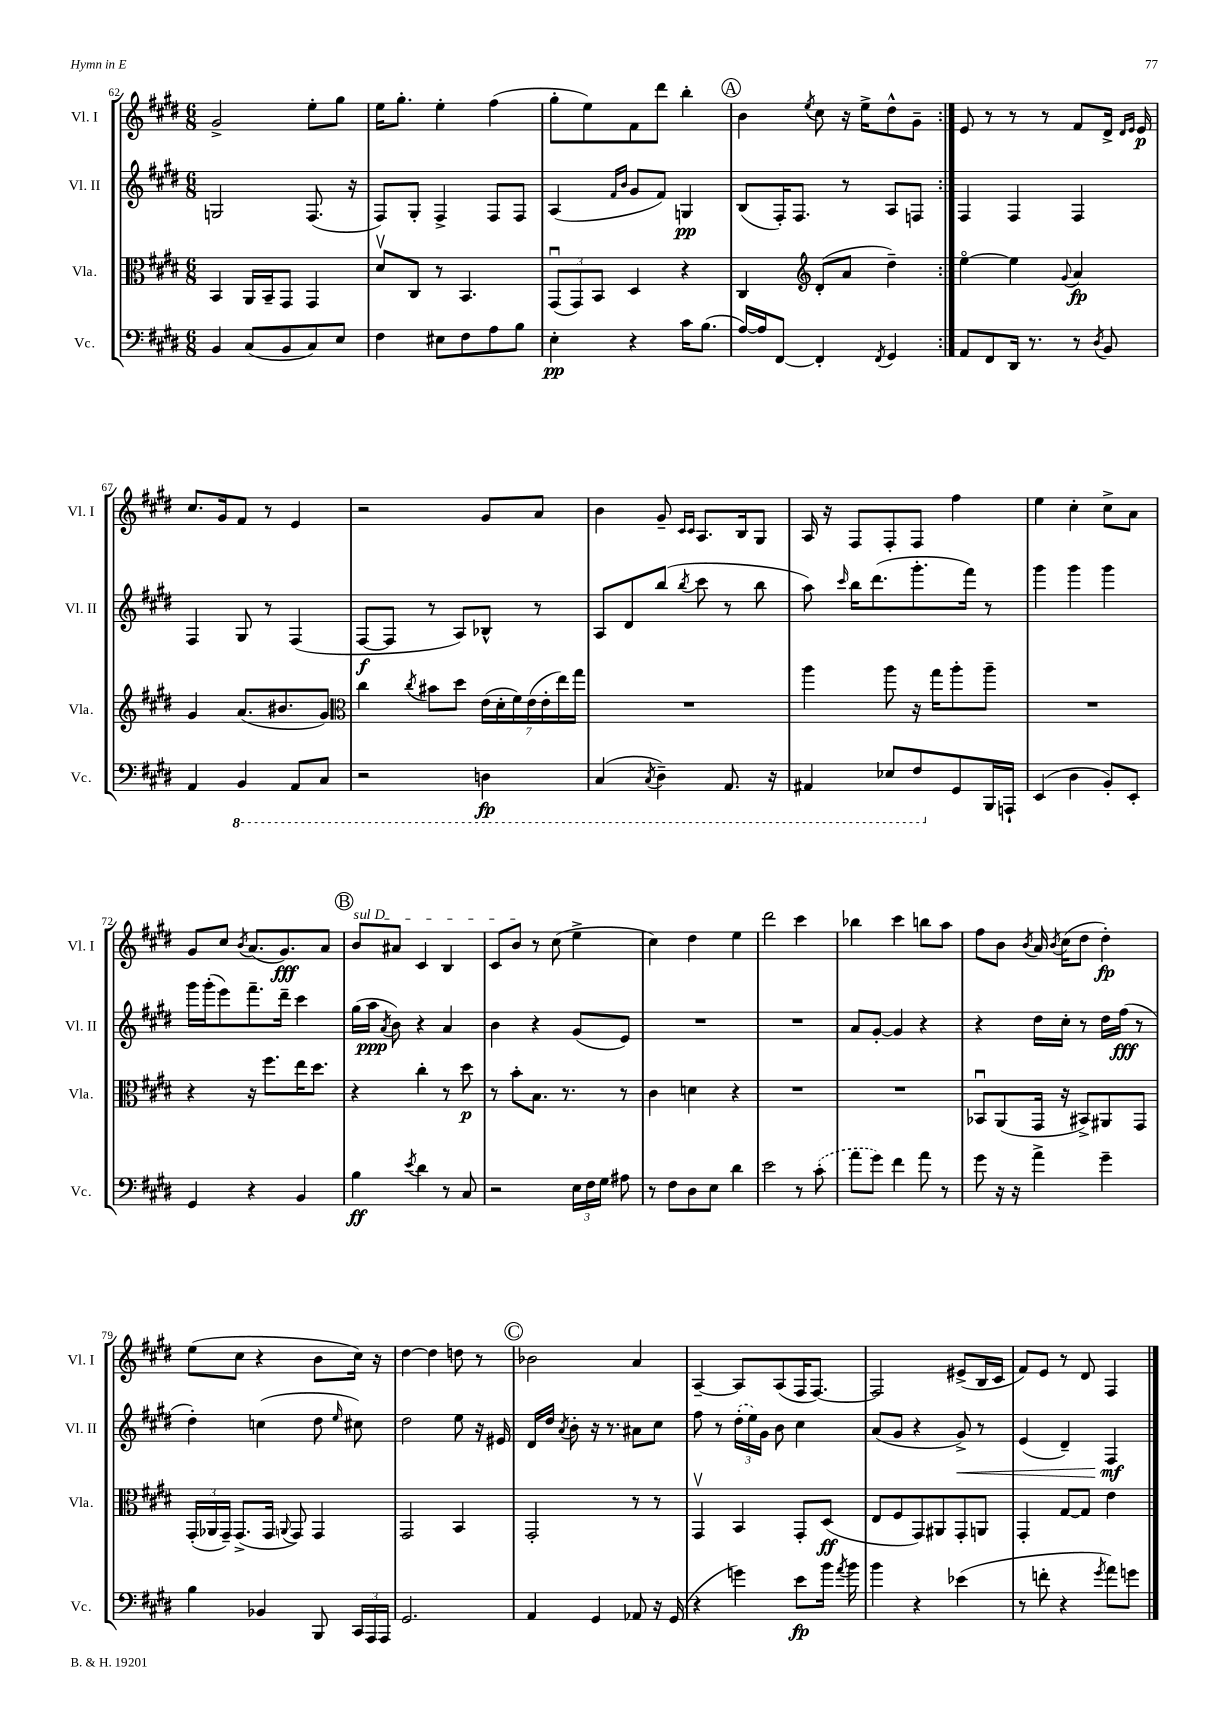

**kern	**kern	**kern	**kern
*staff4	*staff3	*staff2	*staff1
*clefF4	*clefC3	*clefG2	*clefG2
*k[f#c#g#d#]	*k[f#c#g#d#]	*k[f#c#g#d#]	*k[f#c#g#d#]
*M6/8	*M6/8	*M6/8	*M6/8
4BB/	4BB/	2G/	2g#^/
(8C#/L	16AA/LL	.	.
.	16BB~/J	.	.
8BB/	8GG#/J	.	.
8C#/)	4GG#/	(8.F#/	8ee'\L
8E/J	.	.	8gg#\J
.	.	16r	.
=	=	=	=
4F#\	8d#v/L	8F#/L)	16ee\LK
.	.	.	8.gg#'\J
.	8C#/J	8G#'/J	.
8E#\L	8r	4F#^/	4ee'\
8F#\	4.BB/	.	.
8A\	.	8F#/L	(4ff#\
8B\J	.	8F#/J	.
=	=	=	=
4E'\	(12GG#u/L	(4A/	8gg#'\L
.	12GG#/)	.	.
.	.	.	8ee\)
.	12BB/J	.	.
.	.	16qqf#/LL	.
.	.	16qqb/JJ	.
4r	4D#/	8g#/L	8f#\
.	.	8f#/J)	8ddd#\J
16c#\LK	4r	4G/	4bb'\
(8.B\J	.	.	.
=	=	=	=
[16A/LL)	4C#/	(8B/L	4b\
16A/]J	.	.	.
[8FF#/J	.	16F#'/K)	.
.	.	8.F#/J	.
*	*clefG2	*	*
.	.	.	8qee/
4FF#'/]	(8d#'/L	.	8cc#\
.	8a/J	8r	16r
.	.	.	16ee^\LK
8qFF#/	.	.	.
4GG#/	4dd#~\)	8A/L	8dd#^^\
.	.	8F/J	8g#~\J
=:|!	=:|!	=:|!	=:|!
8AA/L	[4eeo\	4F#/	8e/
8FF#/	.	.	8r
16DD#/Jk	4ee\]	4F#/	8r
8.r	.	.	.
.	.	.	8r
.	8qqg#/	.	.
8r	4a/	4F#/	8f#/L
8qD#/	.	.	.
8BB/	.	.	16d#^/Jk
.	.	.	16qqd#/LL
.	.	.	16qqe/JJ
.	.	.	16e/
=	=	=	=
4AA/	4g#/	4F#/	8.cc#/L
.	.	.	16g#/k
4BBB/	(8.a/L	8G#/	8f#/J
.	.	8r	8r
.	8.b#/	.	.
8AAA/L	.	(4F#/	4e/
8CC#/J	8g#/J)	.	.
=	=	=	=
*	*clefC3	*	*
2r	4cc#\	[8F#/L	2r
.	.	8F#/]J	.
.	8qcc#/	.	.
.	8b#\L	8r	.
.	8dd#\J	8A/L)	.
4DD\	(28e\LL	8B-^^/J	8g#/L
.	28d#'\	.	.
.	28f#\)	.	.
.	(28e\	.	.
.	.	8r	8a/J
.	28e'\	.	.
.	28ee\)	.	.
.	28gg#\JJ	.	.
=	=	=	=
(4CC#/	2.r	8A/L	4b\
.	.	8d#/	.
8qCC#/	.	.	.
4DD#~\)	.	(8bb/J	8g#~/
.	.	.	16qqc#/LL
.	.	8qbb/	16qqc#/JJ
.	.	8ccc#\	8.A/L
8.AAA/	.	8r	.
.	.	.	16B/k
.	.	8bb\	8G#/J
16r	.	.	.
=	=	=	=
4AAA#/	4aa\	8aa\)	16A/
.	.	.	16r
.	.	16qqccc#/	.
.	.	16bb\LK	8F#/L
.	.	(8.ddd#\	.
8EE-/L	8aa\	.	8F#'/
8FF#/	16r	8.ggg#'\	8F#/J
.	16gg#\LK	.	.
8GG#/	8aa'\	.	4ff#\
.	.	16fff#\Jk)	.
16BBB/L	8aa~\J	8r	.
16AAA`/JJ	.	.	.
=	=	=	=
(4EE/	2.r	4ggg#\	4ee\
4D#\	.	4ggg#\	4cc#'\
8BB'/L)	.	4ggg#\	8cc#^\L
8EE'/J	.	.	8a\J
=	=	=	=
4GG#/	4r	16ggg#\LL	8g#/L
.	.	(16ggg#'\J	.
.	.	8eee\)	8cc#/J
.	.	.	8qb/
4r	16r	8.fff#~\	(8.a/L
.	8.ff#\L	.	.
.	.	16ddd#~\Jk	8.g#/)
4BB/	16ee\K	4ccc#\	.
.	8.dd#\J	.	.
.	.	.	8a/J
=	=	=	=
4B\	4r	(16gg#\LL	8b/L
.	.	16aa\JJ	.
.	.	8qa/	.
.	.	8b\)	8a#/J
8qe/	.	.	.
4d#\	4cc#'\	4r	4c#/
8r	8r	4a/	4B/
8C#/	8dd#\	.	.
=	=	=	=
2r	8r	4b\	8c#/L
.	8b'\L	.	8b/J
.	8.B\J	4r	8r
.	.	.	(8cc#\
.	8.r	.	.
24E\LL	.	(8g#/L	4ee^\
24F#\	.	.	.
24G#\JJ	.	.	.
8A#\	8r	8e/J)	.
=	=	=	=
8r	4c#\	2.r	4cc#\)
8F#\L	.	.	.
8D#\	4d\	.	4dd#\
8E\J	.	.	.
4d#\	4r	.	4ee\
=	=	=	=
2e\	2.r	2.r	2ddd#\
8r	.	.	4ccc#\
(8c#'\	.	.	.
=	=	=	=
8a\L	2.r	8a/L	4bb-\
8g#\J)	.	[8g#'/J	.
4f#\	.	4g#/]	4ccc#\
8a\	.	4r	8bb\L
8r	.	.	8aa\J
=	=	=	=
8g#\	8BB-u/L	4r	8ff#\L
16r	(8AA/	.	8b\J
16r	.	.	.
.	.	.	8qb/
4a^\	16GG#/Jk	16dd#\LL	16a/
.	.	.	8qb/
.	16r	16cc#'\JJ	(16cc#\LK
.	8BB#^/L)	8r	8dd#\J
4g#~\	8AA#/	16dd#\LL	4dd#'\)
.	.	(16ff#\JJ	.
.	8GG#/J	8r	.
=	=	=	=
4B\	(24GG#'/LL	4dd#'\)	(8ee\L
.	24AA-/	.	.
.	24GG#~/JJ)	.	.
.	(8.GG#^/L	.	8cc#\J
4BB-/	.	(4cc\	4r
.	16GG#/Jk	.	.
.	8qqAA/	.	.
.	8GG#/)	.	.
8BBB/	4GG#/	8dd#\	8b\L
.	.	16qqee/	.
24CC#/LL	.	8cc#\)	16cc#\Jk)
24AAA/	.	.	.
.	.	.	16r
24AAA/JJ	.	.	.
=	=	=	=
2.GG#/	2GG#/	2dd#\	[4dd#\
.	.	.	4dd#\]
.	4BB/	8ee\	8dd\
.	.	16r	8r
.	.	16e#/	.
=	=	=	=
4AA/	2GG#'/	16d#/LL	2b-\
.	.	16dd#/JJ	.
.	.	8qa/	.
.	.	8b'\	.
4GG#/	.	16r	.
.	.	8.r	.
8AA-/	8r	8a#\L	4a/
16r	8r	8cc#\J	.
(16GG#/	.	.	.
=	=	=	=
4r	4GG#v/	8ff#\	[4A~/
.	.	8r	.
4g\)	4BB/	(24dd#'\LL	8A/]L
.	.	24ee\)	.
.	.	24g#\JJ	.
.	.	8b\	(8A/
8e\L	8GG#'/L	4cc#\	16F#/K
.	.	.	[8.F#/J)
16b\Jk	(8D#/J	.	.
8qa/	.	.	.
16b\	.	.	.
=	=	=	=
4b\	8E/L	(8a/L	2F#/]
.	8F#/	8g#/J	.
4r	8GG#/)	4r	.
.	8AA#/	.	.
(4e-\	8GG#'/	8g#^/)	(8e#^/L
.	8AA/J	8r	16B/L
.	.	.	16c#/JJ
=	=	=	=
8r	4GG#'/	(4e/	8f#/L)
8f'\	.	.	8e/J
4r	[8G#/L	4d#~/)	8r
.	8G#/]J	.	8d#/
8qg#/	.	.	.
8a\L)	4e\	4F#/	4F#/
8g\J	.	.	.
==	==	==	==
*-	*-	*-	*-
